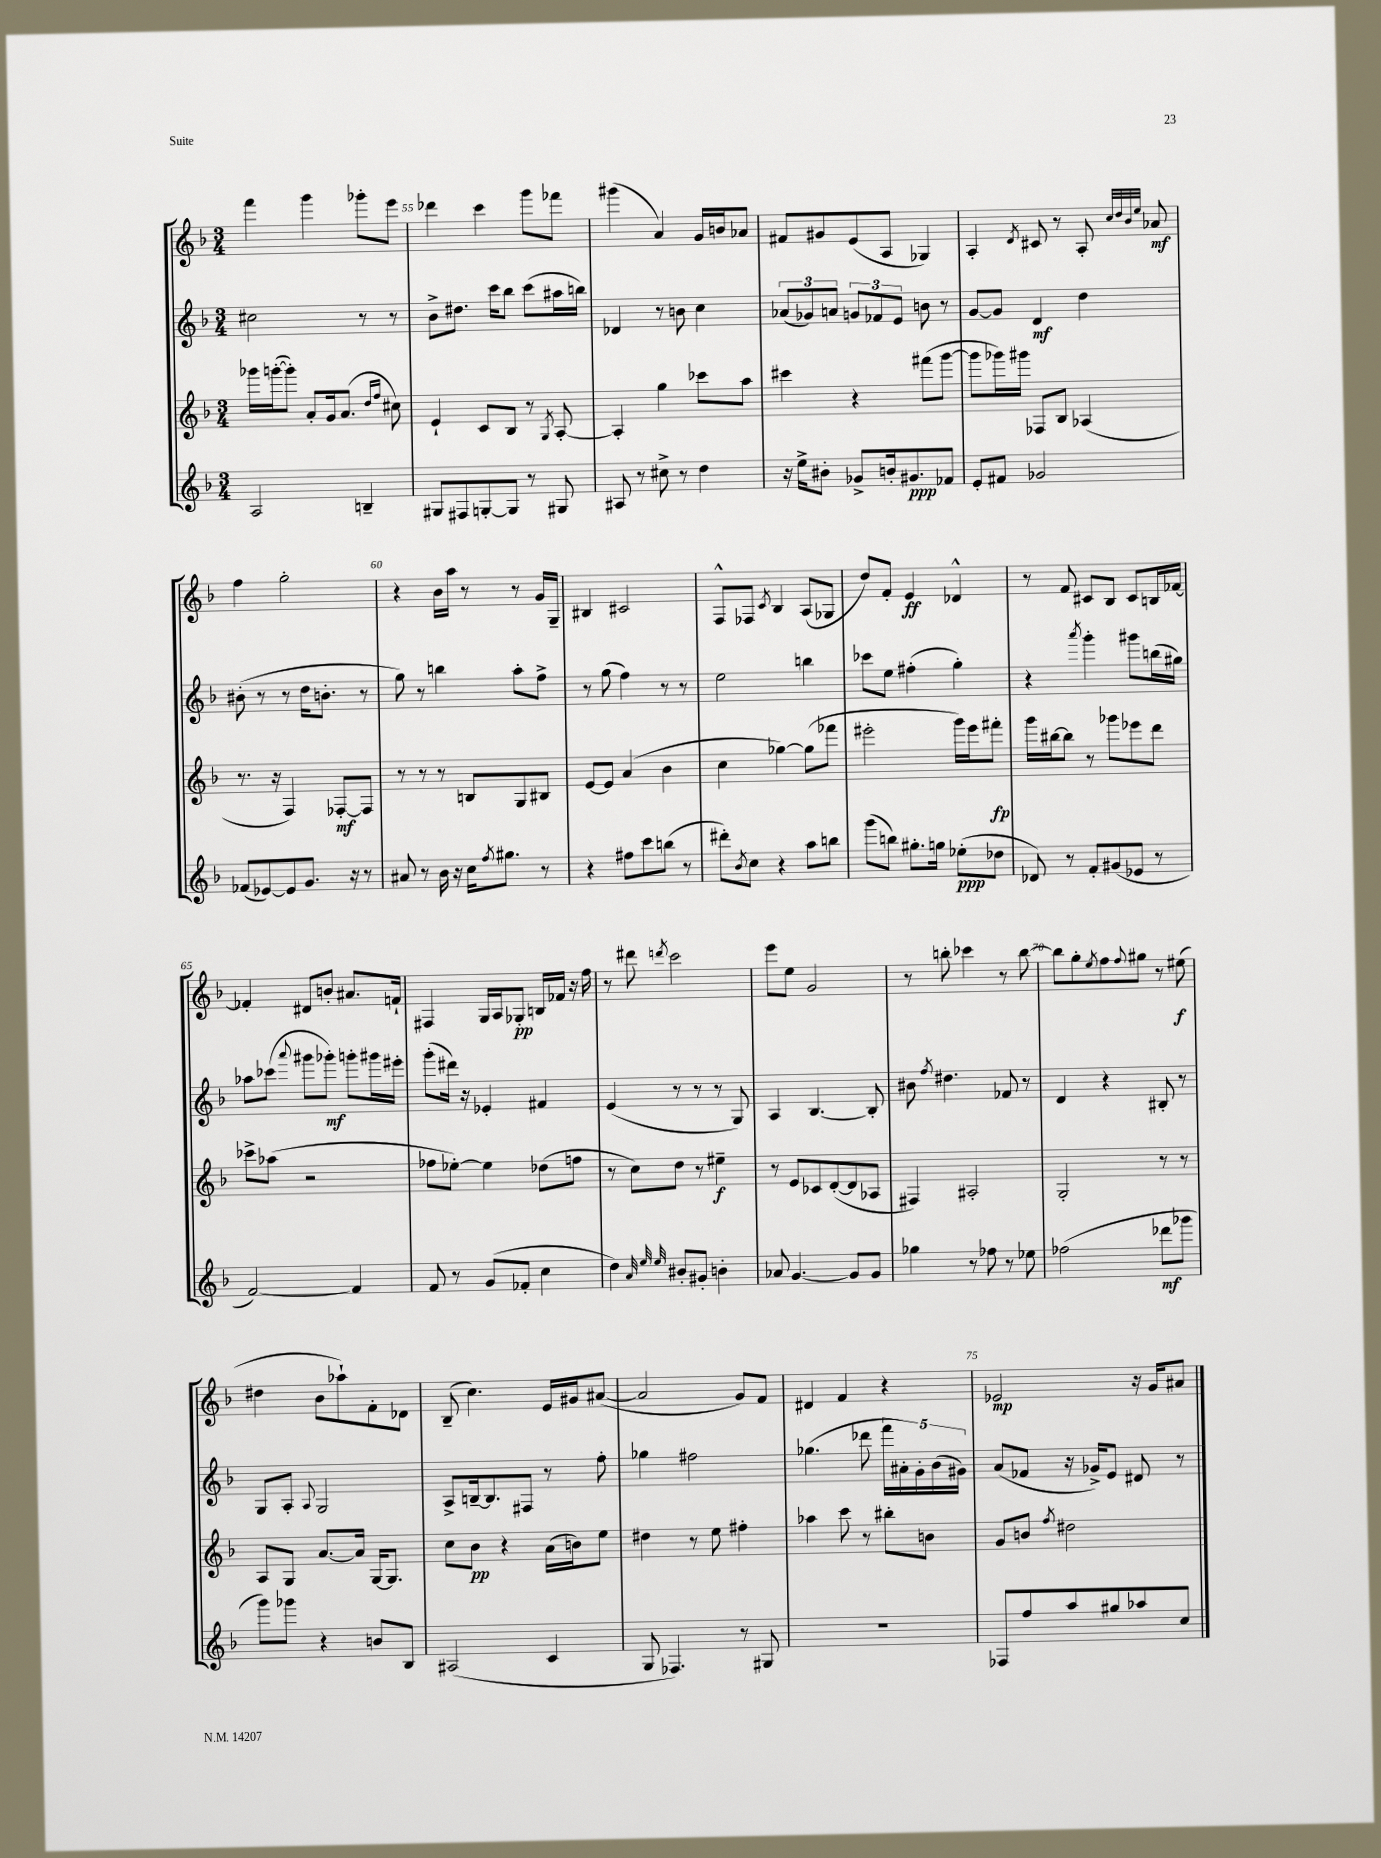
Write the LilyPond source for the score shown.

<<
\new StaffGroup <<
\new Staff = "s0" {
    \clef treble \key f \major \numericTimeSignature \time 3/4
    f'''4 g'''4 ges'''8-. e'''8 |
    des'''4 c'''4 g'''8 fes'''8 |
    gis'''4( a'4) g'16 b'16 aes'8 |
    fis'8 gis'8 e'8( a8 ges4) |
    a4-. \acciaccatura { d'8 } cis'8 r8 a8-. \grace { c''32 d''32 bes'32 e''32 } aes'8\mf |
    f''4 g''2-. |
    r4 bes'16 a''16 r8 r8 g'16 g16-- |
    bis4 cis'2 |
    f8-^ fes8 \acciaccatura { c'8 } bes4 a8( ges8 |
    d''8) f'8-. e'4\ff des'4-^ |
    r8 f'8 cis'8 bes8 cis'8 b16 fes'16~ |
    fes'4-. dis'8 b'8-. ais'8. f'16-! |
    fis4 g16 a16 ges8-.\pp b16 fes'16 r16 f''16 |
    r8 dis'''8 \acciaccatura { d'''8 } c'''2 |
    e'''8 e''8 g'2 |
    r8 b''8-. ces'''4 r8 b''8~ |
    b''8 g''8-. \acciaccatura { e''8 } f''8 \appoggiatura { f''8 } gis''8 r8 eis''8\f( |
    dis''4 bes'8 aes''8-!) f'8-. des'8 |
    bes8--( c''4.) e'16 gis'16 ais'8~( |
    ais'2 g'8) f'8 |
    dis'4 f'4 r4 |
    ees'2\mp r16 g'16 ais'8 \bar "|." |
}
\new Staff = "s1" {
    \clef treble \key f \major \numericTimeSignature \time 3/4
    cis''2 r8 r8 |
    bes'8-> dis''8. c'''16 bes''8 c'''8( ais''16 b''16) |
    des'4 r8 b'8 c''4 |
    \tuplet 3/2 { aes'8( ges'8) a'8 } \tuplet 3/2 { g'8 fes'8 e'8 } b'8 r8 |
    g'8~ g'8 d'4\mf d''4 |
    bis'8-.( r8 r8 d''16 b'8.-. r8 |
    g''8) r8 b''4 a''8-. f''8-> |
    r8 g''8( f''4) r8 r8 |
    e''2 b''4 |
    ces'''8 e''8 fis''4-.( g''4-.) |
    r4 \acciaccatura { a'''8 } g'''4-. gis'''8 b''16( gis''16) |
    aes''8 ces'''8( \appoggiatura { a'''8 } gis'''8 ges'''8-.\mf) g'''8-. gis'''16 eis'''16-. |
    g'''8-.( dis'''16) r16 ees'4-. fis'4 |
    e'4( r8 r8 r8 g8) |
    a4 bes4.~ bes8-. |
    bis'8 \acciaccatura { f''8 } dis''4. fes'8 r8 |
    d'4 r4 bis8-. r8 |
    g8 a8-. \appoggiatura { a8 } g2 |
    a8-> b16~-- b8. fis8 r8 f''8-. |
    ges''4 fis''2 |
    ges''4.( des'''8 \tuplet 5/4 { f'''16 ais'16-.) g'16-. bes'16( gis'16) } |
    a'8( fes'8 r16 ges'16->) e'8 dis'8 r8 \bar "|." |
}
\new Staff = "s2" {
    \clef treble \key f \major \numericTimeSignature \time 3/4
    ges'''16 g'''16~-.( g'''8-.) a'8-. g'16 a'8.( \grace { d''16 f''16 } cis''8) |
    e'4-! c'8 bes8 r8 \acciaccatura { g8 } a8~-. |
    a4-. g''4 ces'''8 a''8 |
    cis'''4 r4 fis'''8( g'''8~ |
    g'''8 ges'''16) gis'''16 fes8 bes8 aes4( |
    r8. r16 f4) fes8~-.\mf fes8 |
    r8 r8 r8 b8 g8 bis8 |
    e'8~ e'8 a'4( bes'4 |
    c''4 ges''4~) ges''8( fes'''8 |
    eis'''2-. g'''16) eis'''16 fis'''8-.\fp |
    g'''16 bis''16~ bis''8 r8 ges'''8 ees'''8 d'''8 |
    ces'''8-> aes''8( r2 |
    fes''8 ees''8~-.) ees''4 des''8( f''8 |
    r8 c''8) d''8 r8 eis''4--\f |
    r8 e'8 ces'8 d'8~-.( d'8 aes8 |
    fis4) ais2-. |
    g2-. r8 r8 |
    a8 g8 a'8.~ a'16 g16~ g8. |
    c''8 bes'8\pp r4 a'16( b'16) e''8 |
    dis''4 r8 e''8 fis''4-. |
    aes''4 c'''8 r8 bis''8-. b'8 |
    g'8 b'8 \acciaccatura { f''8 } dis''2 \bar "|." |
}
\new Staff = "s3" {
    \clef treble \key f \major \numericTimeSignature \time 3/4
    a2 b4-- |
    gis8 fis8 g8~-. g8 r8 gis8 |
    ais8 r8 cis''8-> r8 d''4 |
    r16 e''16-> bis'8-. ges'8-> b'16-. gis'8.\ppp fes'8 |
    e'8-. fis'8 ges'2 |
    fes'8( ees'8~) ees'8 g'8. r16 r8 |
    ais'8 r8 bes'16 r16 c''16 \acciaccatura { f''8 } gis''8. r8 |
    r4 fis''8 c'''8 b''8( r8 |
    dis'''8-.) \acciaccatura { bes'8 } c''8 r4 a''8 b''8 |
    g'''8( b''8) gis''8.-. g''16 ees''8-.\ppp( des''8 |
    des'8) r8 f'8-. gis'8( ees'8 r8 |
    f'2~) f'4 |
    f'8 r8 g'8( fes'8-. c''4 |
    d''4) \grace { a'32 e''32 e''32 } bis'8-. gis'8-. b'4-. |
    aes'8 g'4.~ g'8 g'8 |
    ges''4 r8 fes''8 r8 ees''8 |
    fes''2( des'''8\mf ges'''8 |
    g'''8) ges'''8 r4 b'8 bes8 |
    ais2( c'4 |
    g8 fes4.) r8 gis8 |
    R2. |
    fes8 f''8 a''8 gis''8 aes''8 c''8 \bar "|." |
}
>>
>>
\layout { \context { \Score currentBarNumber = #54 \override BarNumber.break-visibility = ##(#f #t #t) barNumberVisibility = #(every-nth-bar-number-visible 5) } }
